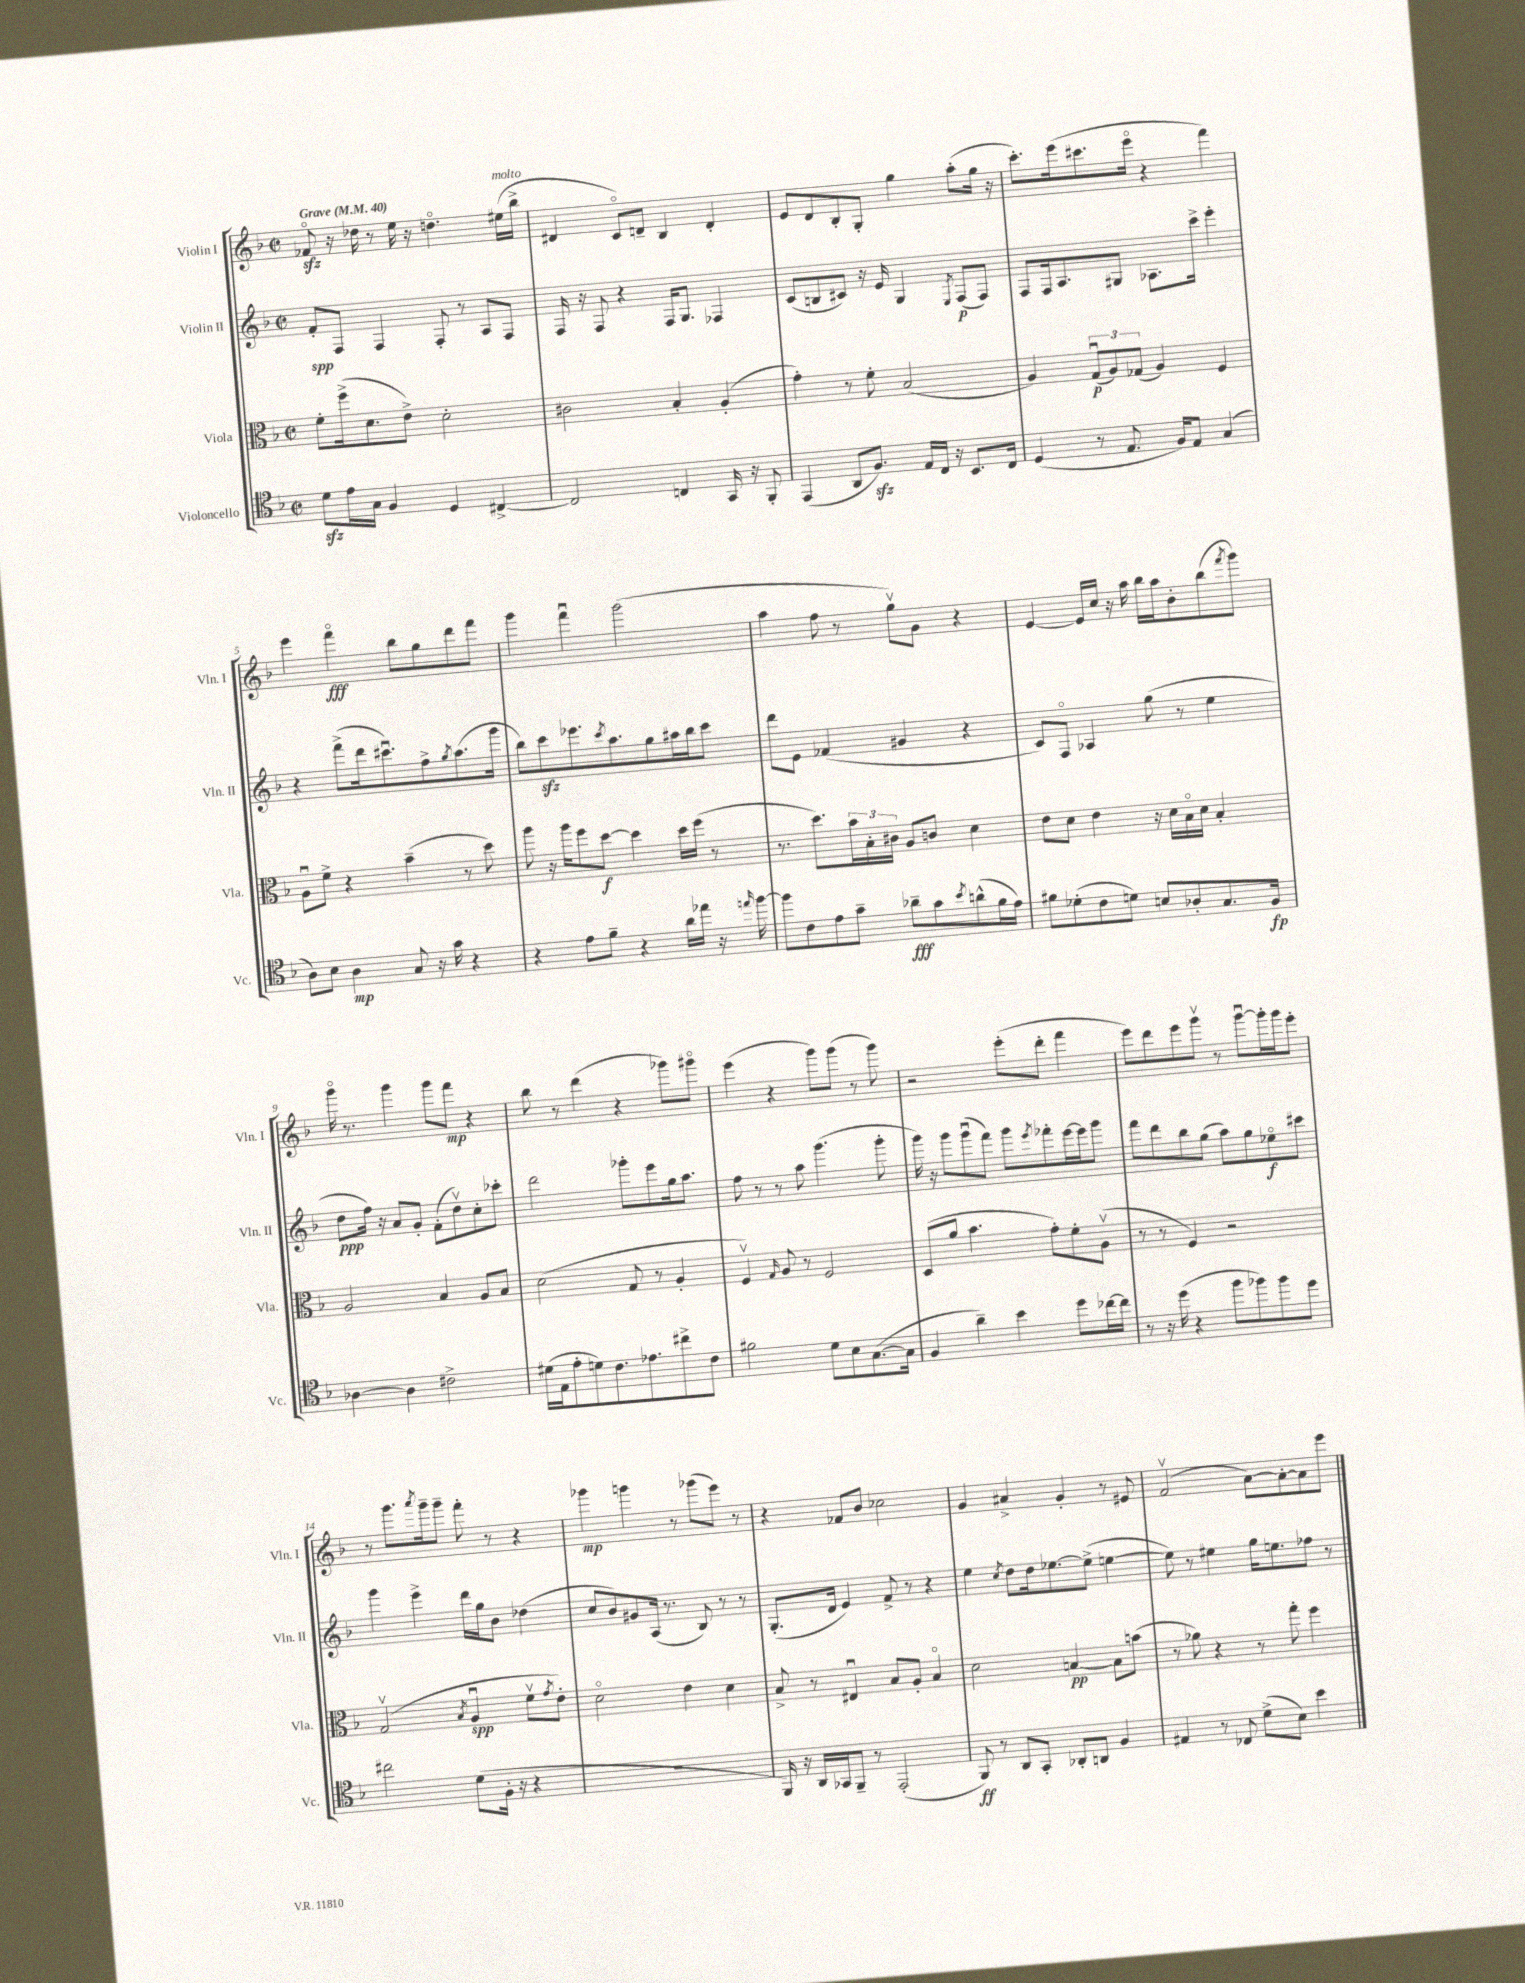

**kern	**kern	**kern	**kern
*staff4	*staff3	*staff2	*staff1
*clefC4	*clefC3	*clefG2	*clefG2
*k[b-]	*k[b-]	*k[b-]	*k[b-]
*M2/2	*M2/2	*M2/2	*M2/2
*met(c|)	*met(c|)	*met(c|)	*met(c|)
*MM40	*MM40	*MM40	*MM40
8d\L	8f'\L	8f'/L	8f-o/
16e\L	(16ff^\k	8F/J	16r
16G\JJ	8.d\	.	16dd-\
4F/	.	4F/	8r
.	8e^\J)	.	16ee\
.	.	.	16r
4D/	2d'\	8F'/	4.ddo\
.	.	8r	.
[4C#^/	.	8A/L	.
.	.	8F/J	(16ee#\LL
.	.	.	16bb-^\JJ
=	=	=	=
2C#/]	2c#\	16F/	4d#/
.	.	16r	.
.	.	8F/	.
.	.	4r	8co/L)
.	.	.	8d~/J
4C/	4B-'/	16F/LK	4B-/
.	.	8.G/J	.
16GG/	(4A'/	4F-/	4d'/
16r	.	.	.
8FF'/	.	.	.
=	=	=	=
(4EE/	4g'\)	(8c/L	8e/L
.	.	8B/	8d/
8AA/L	8r	8c#/J)	8B-'/
8.F/J)	8f'\	16r	8G'/J
.	.	16e/	.
.	(2B-/	4G/	4gg\
16E/LL	.	.	.
16C/JJ	.	.	.
16r	.	.	.
.	.	8qE/	.
8.BB-/L	.	(8F/L	(8aa'\L
.	.	8F/J)	16gg\Jk
16C/Jk	.	.	16r
=	=	=	=
(4D/	4A/)	8F/L	8.ccc'\L)
.	.	16F/k	.
.	.	8.A/	(16eee\k
8r	(12Gu/L	.	8.ccc#\
.	12A/)	.	.
8.E/	.	8G#/J	.
.	(12G-/J	.	.
.	.	.	16eeeo\Jk
.	4A/)	8.A-\L	4r
16F/LK)	.	.	.
8E/J	.	.	.
.	.	16ccc^\Jk	.
(4G/	4F/	4eee'\	4fff\)
=	=	=	=
8A\L)	8Au\L	4r	4eee\
8B-\J	8f^\J	.	.
4A\	4r	(8fff^\L	4fffo\
.	.	16ddd\k	.
.	.	8.ccc#u\)	.
8G/	(4b-~\	.	8bb-\L
16r	.	8ff^\	8gg\
16g\	.	.	.
.	.	8qgg/	.
4r	8r	(8.aa\	8ddd\
.	8dd\)	.	8fff\J
.	.	16ggg\Jk	.
=	=	=	=
4r	8aa\	8bb-\L)	4ggg\
.	16r	8ccc\	.
.	16aa\LK	.	.
8e\L	8ff\	8.eee-\	4fffu\
8f~\J	[8dd\J	.	.
.	.	8qccc/	.
.	.	8.aa\	.
4r	4dd\]	.	(2ggg\
.	.	8gg\	.
16a\LL	16dd\LL	16aa#\L	.
16ee-\JJ	(16ff\JJ	16bb-\J	.
16r	8r	8ccc\J	.
16qqee/	.	.	.
[16ff\	.	.	.
=	=	=	=
8ff\]L	8.r	8ddd\L	4aa\
8c\	.	8e\J	.
.	8.dd\L)	.	.
8e\	.	(4f-/	8ff\
8g~\J	24b-\L	.	8r
.	24B-'\	.	.
.	24c#\JJ	.	.
8a-~\L	8A/L	4g#/	8ggv\L)
8g\	8c/J	.	8g\J
8qb-/	.	.	.
(8a^^\	4d\	4r	4r
16f\L	.	.	.
16e\JJ)	.	.	.
=	=	=	=
8f#\L	8e\L	8c/L)	[4e/
(8d-'\	8d\J	8Fo/J	.
8c\	4e\	4A-/	16e/]LL
.	.	.	16cc/JJ
8d\J)	.	.	16r
.	.	.	16aa\
8B/L	16r	(8gg\	16bb-\LL
.	16d\LL	.	16aa\J
8A-'/	16B-o\	8r	8b-'\
.	16d\JJ	.	.
8.G/	4B-'/	4ee\	(8bb-\
.	.	.	8qfff/
.	.	.	8ggg\J)
16F/Jk	.	.	.
=	=	=	=
[4A-\	2A/	8dd\L	16gggo\
.	.	.	8.r
.	.	16ff\Jk)	.
.	.	16r	.
4A-\]	.	8a/L	4ggg\
.	.	8g'/J	.
2c#^\	4B-/	(8f'\L	8ggg\L
.	.	8ddv\)	8fff\J
.	8A/L	8cc'\	4r
.	8B-/J	8ccc-'\J	.
=	=	=	=
(16d#\LL	(2d\	2ddd\	8bb-\
16E\J	.	.	.
8e'\	.	.	8r
8d\)	.	.	(4ddd\
8.c\	.	.	.
.	8G/	8ggg-'\L	4r
8.e-\	.	.	.
.	8r	8eee\	.
8cc#^\	4A'/	16gg\k	8ggg-\L)
.	.	8.aa\J	.
8c\J	.	.	8ggg#o\J
=	=	=	=
2f#\	4Fv/)	8ff\	(4eee\
.	.	8r	.
.	16qqG/	.	.
.	8A/	8r	4r
.	8r	8aa\	.
8d\L	2F/	(4.ggg\	8ggg\L)
8B-\	.	.	(8ggg\J
([8.G\	.	.	8r
.	.	8ggg'\	8ggg\)
16G\]Jk	.	.	.
=	=	=	=
4F/	(8D/L	16ggg\)	2r
.	.	16r	.
.	8a/J	8ggg\L	.
4a~\)	4.b-\	(8gggu\	.
.	.	8fff\J)	.
4b-\	.	8ggg\L	(8eee'\L
.	.	8qeee/	.
.	8g'\L)	8fff-'\	8ddd'\J
8dd\L	8f'\	[16eee\L	4fff\
.	.	16eee\]J	.
[16cc-\L	(8Av\J	8ggg\J	.
16cc-\]JJ	.	.	.
=	=	=	=
8r	8r	8fff\L	8eee\L)
16r	8r	8ddd\	8ddd\
(16dd\	.	.	.
4r	4F/)	8bb-\	8eee\
.	.	(8gg\J	8gggv\J
8ff\L	2r	8aa\L)	8r
8ff-\)	.	8gg\	[8gggu\L
8ff-\	.	8ee-o\	16ggg'\]L
.	.	.	16ggg\J
8dd\J	.	8ccc#\J	8eee'\J
=	=	=	=
2cc#\	(2Gv/	4ggg\	8r
.	.	.	8.ggg\L
.	.	4eee^\	.
.	.	.	8qaaa/
.	.	.	16ggg~\k
.	.	.	8ggg~\J
.	8qB-/	.	.
(8d\L	4Au/	16ddd\LL	8fff'\
.	.	16gg\J	.
16F'\Jk	.	8b-\J	8r
16r	.	.	.
4r	8fv\L	(4dd-\	4r
.	8qg/	.	.
.	8e'\J)	.	.
=	=	=	=
1r	2do\	8cc/L	4ggg-\
.	.	8b-/)	.
.	.	8g#/	4ggg\
.	.	(16A/Jk	.
.	.	8.r	.
.	4e\	.	8r
.	.	8B-/)	(8ggg-\L
.	4d\	8r	8eee\J)
.	.	8r	8r
=	=	=	=
16FF/)	8B-^/	(8.G'/L	4r
16r	.	.	.
16AA/LL	8r	.	.
16GG-/J	.	16d/Jk	.
8FF~/J	4E#u/	4e/)	8f-/L
8r	.	.	8b-/J
(2EE'/	8B-/L	8f^/	2cc-\
.	8A'/J	8r	.
.	4B-o/	4r	.
=	=	=	=
8FF/)	2d\	4ee\	4g/
8r	.	.	.
.	.	8qcc/	.
8AA/L	.	8dd\L	4a#^/
8GG'/J	.	16dd\k	.
.	.	[8.ee-\	.
8AA-'/L	[4B/	.	4g'/
8AA/J	.	(8ee-^\]J	.
4F/	8B\]L	[4ee\	8r
.	(8b\J	.	8e#/
=	=	=	=
4E#/	8r	8ee\])	(2fv/
.	8a-\)	8r	.
8r	4r	4ee#\	.
8C-/	.	.	.
(8d^\L	8r	16gg\LK	[8a\L)
.	.	8.ee\	.
8B-\J)	8gg'\	.	8a'\_
4b-\	4ff\	8ff-\J	8a\]
.	.	8r	8eee\J
==	==	==	==
*-	*-	*-	*-
